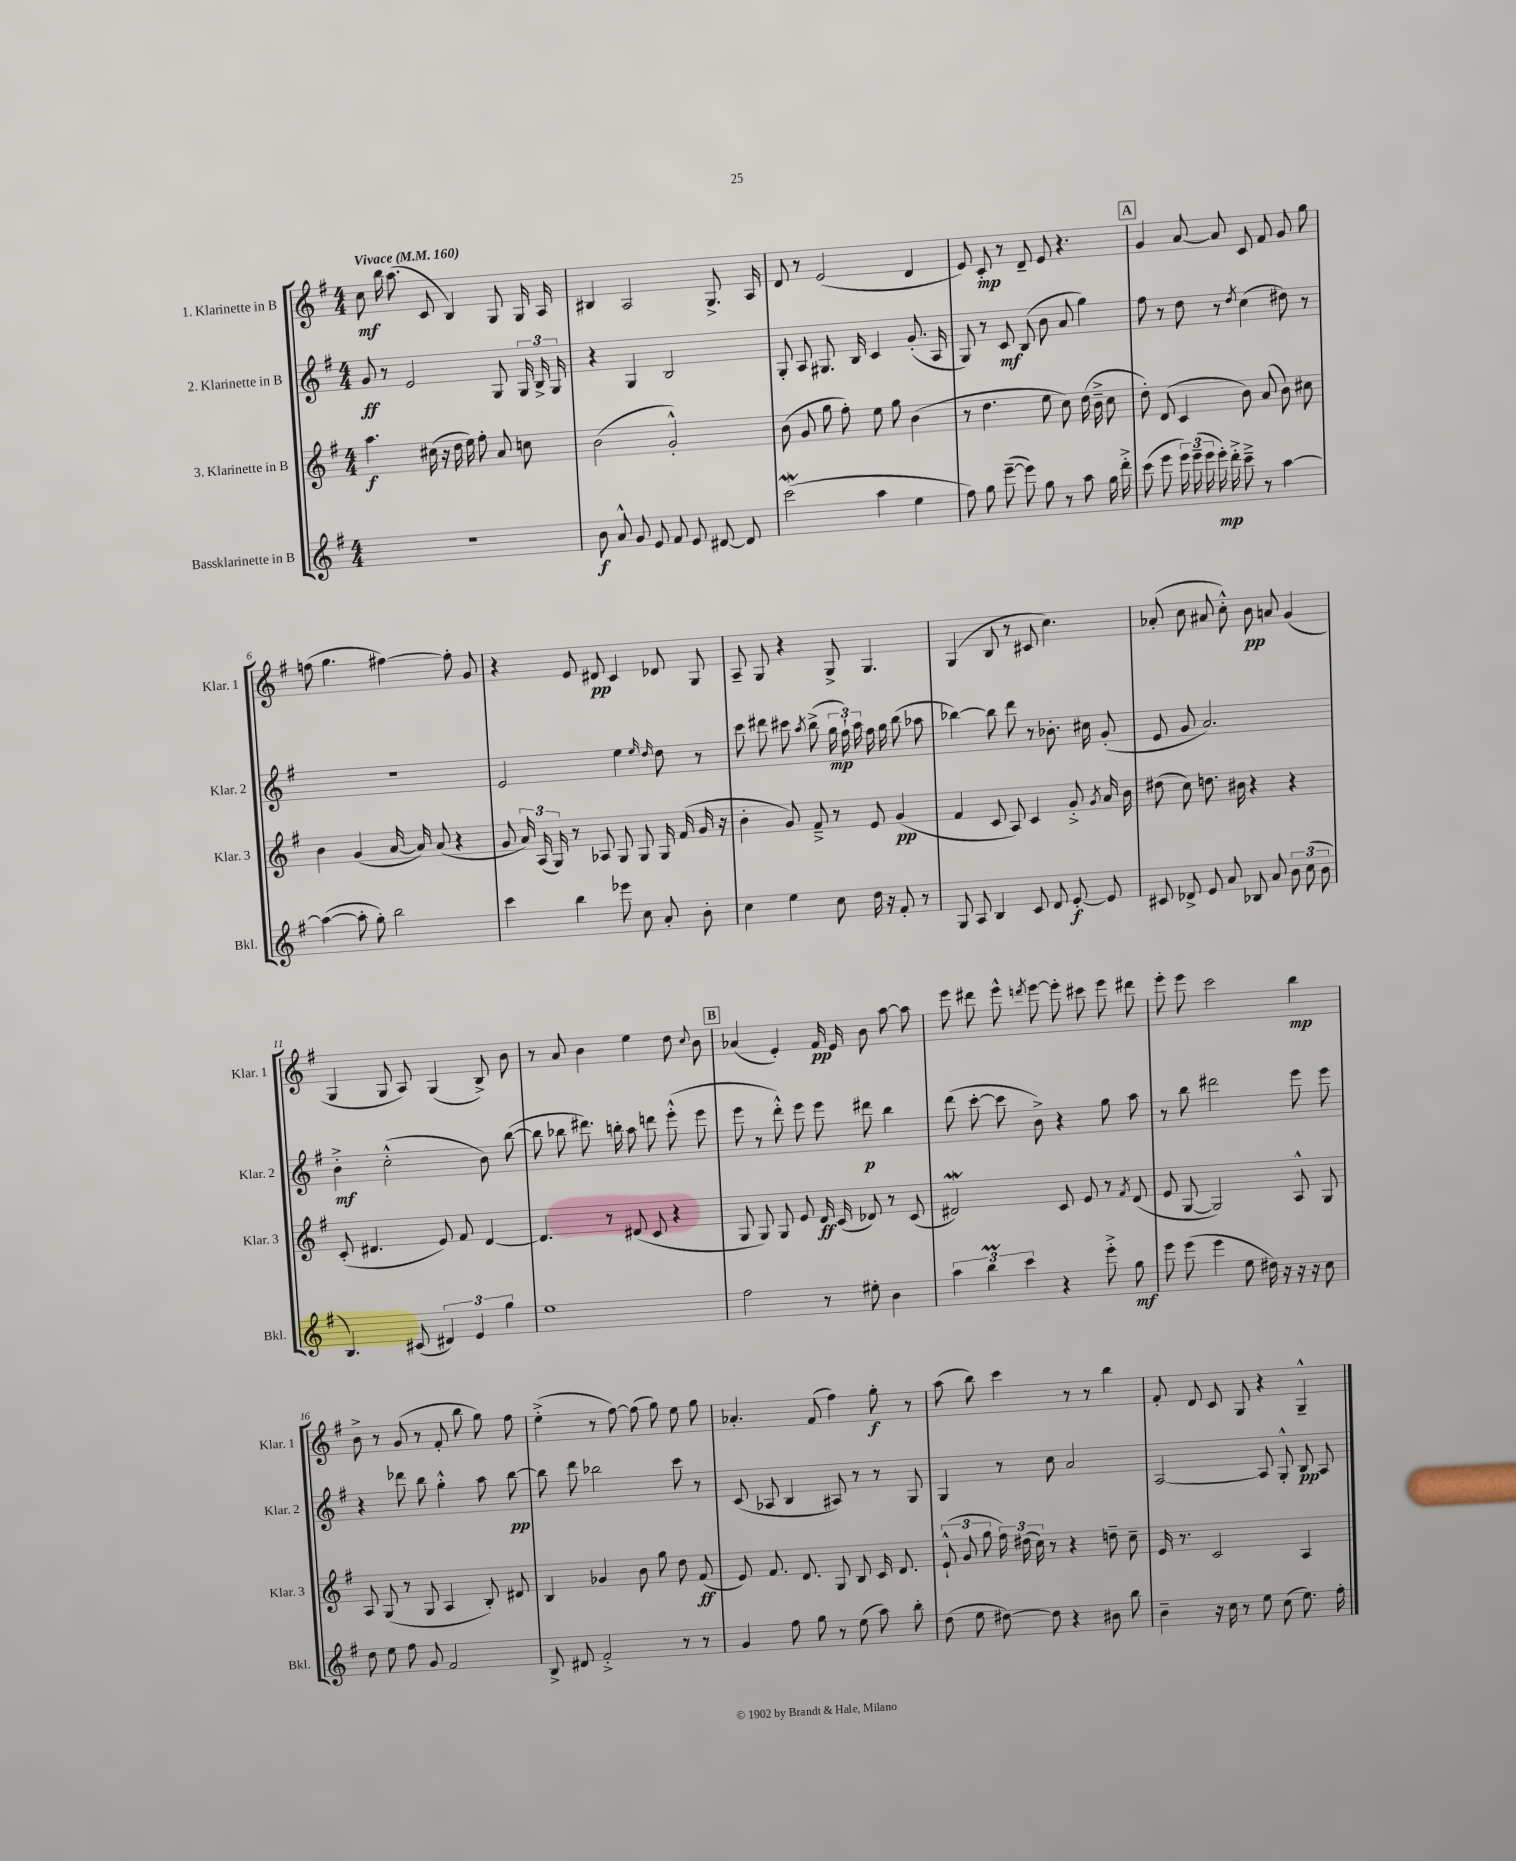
<<
\new StaffGroup <<
\new Staff = "s0" \with { instrumentName = "1. Klarinette in B" shortInstrumentName = "Klar. 1" } {
    \clef treble \key g \major \numericTimeSignature \time 4/4 \tempo "Vivace" 4 = 160
    \autoBeamOff c''8\mf b''16 a''8.( c'8 b4) g8 g16 a16 |
    bis4 a2 g8.-> a16 |
    d'8 r8 e'2( d'4 |
    e'8) c'8-.\mp r8 d'8-- e'8 r4. |
    \mark \markup { \box "A" } g'4 a'8~ a'8 c'8 fis'8 g'8 g''8 |
    f''8( g''4. fis''4~) fis''8-. g'8 |
    r4 e'8 dis'8\pp c'4 des'8 g8 |
    a8-- g8 r4 g8-> g4. |
    g4( b8 r8 cis'8 c''4.) |
    aes'8-.( c''8 ais'8 c''8-.-^) b'8\pp a'8 g'4( |
    g4 g8 a8) g4( b8->) b'8 |
    r8 a'8 b'4 e''4 d''8 \appoggiatura { c''8 } b'8 |
    \mark \markup { \box "B" } aes'4( e'4-.) fis'16\pp e'16 b'8 a''8~ a''8 |
    e'''8 dis'''8 e'''8-^ \acciaccatura { d'''8 } e'''8~ e'''8-. cis'''8 e'''8 dis'''8 |
    e'''8-. e'''8 c'''2 b''4\mp |
    b'8-> r8 g'8( r8 fis'8-. b''8 g''8) fis''8 |
    e''4-.->( r8 fis''8~) fis''8( g''8) e''8 g''8 |
    aes'4.-. fis'8( fis''4) g''8-.\f r8 |
    a''8( b''8) c'''4 r8 r8 b''4 |
    fis'8-. d'8 c'8 g8 r4 g4---^ \bar "|." |
}
\new Staff = "s1" \with { instrumentName = "2. Klarinette in B" shortInstrumentName = "Klar. 2" } {
    \clef treble \key g \major \numericTimeSignature \time 4/4
    \autoBeamOff g'8\ff r8 e'2 g8 \tuplet 3/2 { g16 b16-> g16 } |
    r4 g4 b2 |
    g8-. a8 gis8. b16 c'4 g'8.-.( a16 |
    g8) r8 c'8\mf b8( b'8 a'8 g''4) |
    \mark \markup { \box "A" } fis''8 r8 d''8 r8 \acciaccatura { d''8 } c''4( dis''8) r8 |
    R1 |
    e'2 e''4 \grace { e''16 d''16 } d''8 r8 |
    c'''8 dis'''8 cis'''8 \acciaccatura { a''8 } b''8->( \tuplet 3/2 { g''16\mp fis''16-!) a''16 } fis''16 g''16 b''8( aes''8 |
    bes''4~) bes''8 d'''8 r8 bes'8.-. cis''16 g'8-.( |
    e'8 g'8 a'2.) |
    b'4-.->\mf c''2-.-^( b'8) b''8~( |
    b''8 bes''8 dis'''8.) b''16-. a''8 d'''8 e'''8-.-^( e'''8 |
    \mark \markup { \box "B" } e'''8 r8 d'''8-.-^) e'''8 e'''8 dis'''8\p b''4 |
    d'''8( c'''8~-. c'''8 b'8->) r4 g''8 a''8 |
    r8 b''8 dis'''2 e'''8 e'''8 |
    r4 des'''8 b''8 g''4-.-^ a''8 b''8~\pp |
    b''8 d'''8 bes''2 c'''8 r8 |
    c'8( aes8 b4 ais8) r8 r8 g8 |
    g4 r8 c''8 a'2 |
    a2~ a8 g8-.-^ b8\pp a8 \bar "|." |
}
\new Staff = "s2" \with { instrumentName = "3. Klarinette in B" shortInstrumentName = "Klar. 3" } {
    \clef treble \key g \major \numericTimeSignature \time 4/4
    \autoBeamOff a''4.\f cis''16( r16 d''16 e''16) fis''8-. a'8 c''8 |
    b'2( g'2-.-^) |
    b'8( g'8 g''8 fis''8-.) e''8 g''8 b'4( |
    r8 d''4. e''8 c''8) d''16( b'16---> c''8 |
    \mark \markup { \box "A" } d''8-.) d'8( c'4 b'8) a'8( b'8) cis''8 |
    b'4 g'4( a'16~ a'16) a'8( r4 |
    g'8 \tuplet 3/2 { a'16) a16( g16) } r8 aes8 g8 g8 g16 fis'16( g'16 r16 |
    b'4-. g'8) fis'8---> r8 e'8 g'4\pp( |
    fis'4 c'8 a8) c'4 g'8-.-> \acciaccatura { g'8 } a'16 b'16 |
    dis''8( c''8) d''8. bis'16 r4 r4 |
    c'8-.( dis'4. e'8) fis'8 dis'4~ |
    dis'4. r8 dis'8( c'8 r4 |
    \mark \markup { \box "B" } g8 g8) g8 e'8 d'16\ff c'16( des'8) r8 c'8( |
    dis'2\mordent) c'8 e'8 r8 \acciaccatura { fis'8 } dis'8( |
    e'8 g8~ g2) a8-^ g8 |
    a8 g8( r8 g8 a4 b8-.) dis'8 |
    b4 ges'4 b'8 g''8 d''8 fis'8\ff( |
    e'8) fis'8. d'8. g8 b8 c'16 d'8. |
    \tuplet 3/2 { e'8-!-^( g'8 g''8 } \tuplet 3/2 { fis''16) dis''16( c''16) } r8 r4 d''8-- c''8-- |
    e'16 r8. c'2 a4 \bar "|." |
}
\new Staff = "s3" \with { instrumentName = "Bassklarinette in B" shortInstrumentName = "Bkl." } {
    \clef treble \key g \major \numericTimeSignature \time 4/4
    \autoBeamOff R1 |
    b'8\f a'8-^ g'8 e'8 fis'8 e'8 dis'8~ dis'8 |
    c'''2\mordent( a''4 e''4 |
    fis''8) g''8 e'''8~--( e'''8) g''8 r8 a''8 g''16 d'''16-.-> |
    \mark \markup { \box "A" } c'''8( e'''8 \tuplet 3/2 { e'''16) e'''16--( e'''16 } e'''16-.\mp) d'''16-.-> c'''8---> r8 a''4~ |
    a''4~( a''8-. g''8-.) b''2 |
    c'''4 b''4 ees'''8 c''8 a'8-. b'8-. |
    c''4 e''4 c''8 d''16 r16 fis'8-. r8 |
    g8 a8 b4 c'8 d'8 e'8~-.\f e'8 |
    cis'8 des'8-> e'8 a'8 bes8 a'8 \tuplet 3/2 { b'8 c''8( b'8 } |
    b4.) cis'8( \tuplet 3/2 { dis'4) e'4 g''4 } |
    e''1 |
    \mark \markup { \box "B" } fis''2 r8 eis''8-. b'4 |
    \tuplet 3/2 { a''4 b''4\prall c'''4 } r4 e'''8-.-> g''8\mf |
    e'''8 e'''8( e'''4 e''8 dis''16) r16 r16 r16 c''8 |
    d''8 e''8 fis''8 g'8 fis'2 |
    b8-> dis'8 fis'2-.-> r8 r8 |
    g'4 fis''8 g''8 r8 e''8( a''8) b''8-. |
    d''8( e''8 dis''8~) dis''8 r4 bis'8 b''8 |
    b'4-- r16 c''16 r8 e''8 c''8( e''8.) fis''16-. \bar "|." |
}
>>
>>
